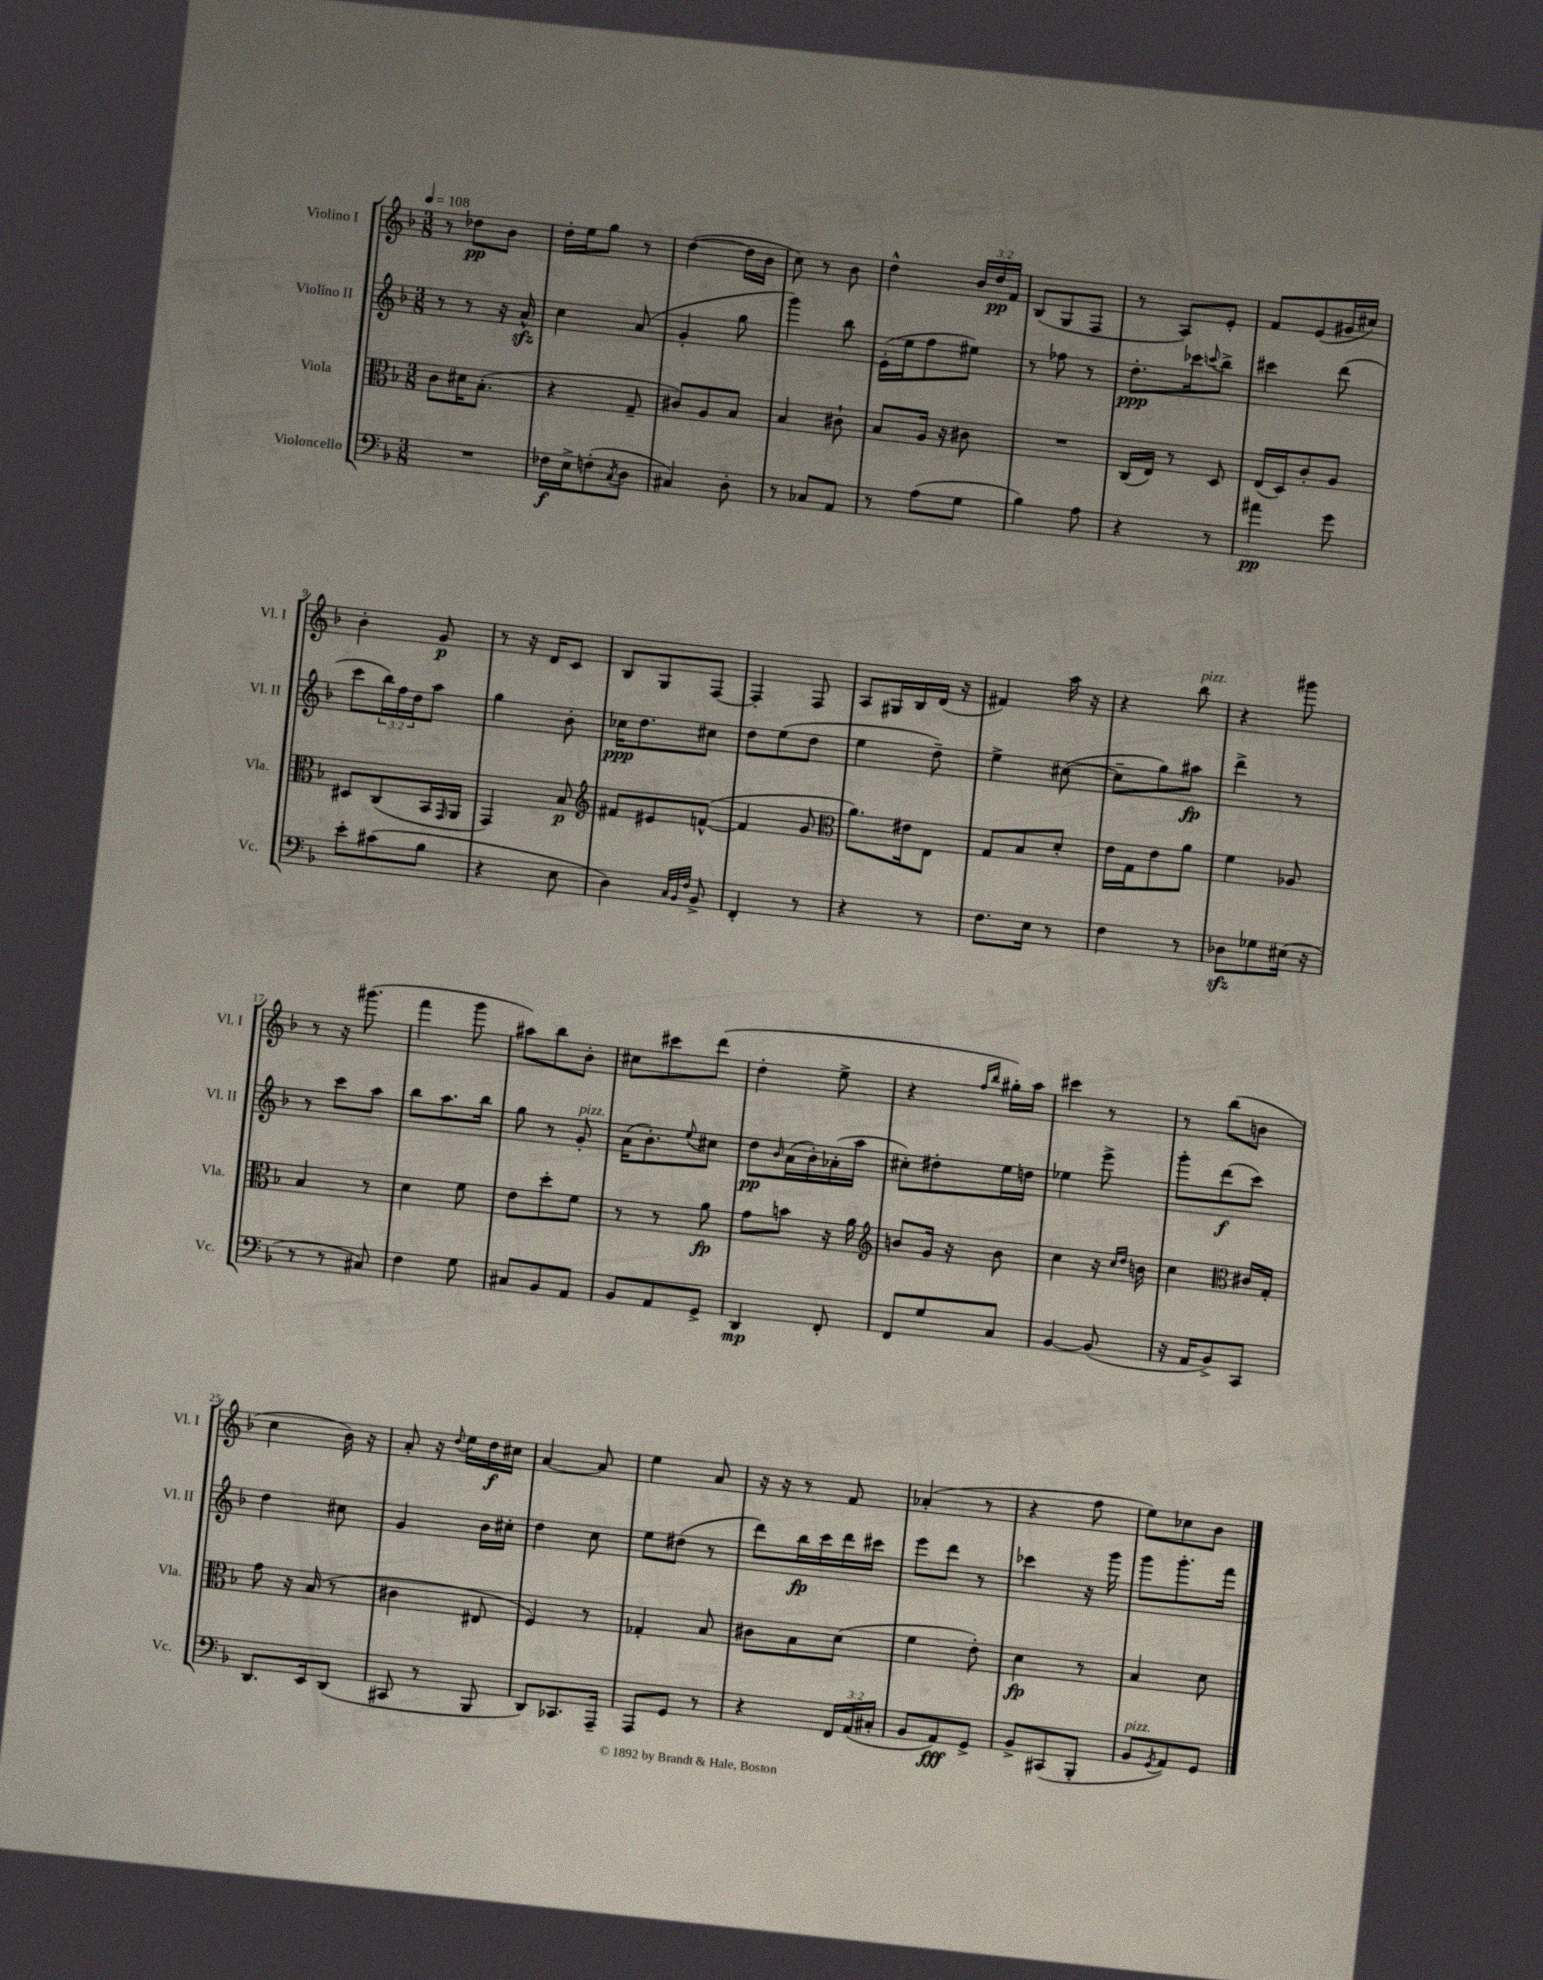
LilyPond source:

<<
\new StaffGroup <<
\new Staff = "s0" \with { instrumentName = "Violino I" shortInstrumentName = "Vl. I" } {
    \clef treble \key f \major \numericTimeSignature \time 3/8 \override Staff.TupletNumber.text = #tuplet-number::calc-fraction-text \tempo 4 = 108
    r8 des''8\pp bes'8 |
    d''16-. e''16 g''8 r8 |
    d''4~( d''16 bes'16 |
    c''8) r8 bes'8 |
    d''4-^ \tuplet 3/2 { bes'16 d''16\pp f'16 } |
    bes8( g8 f8 |
    r8 a8) e'8-. |
    f'8 e'8( gis'16 cis''16) |
    bes'4-. g'8\p |
    r8 r16 d'16 c'8 |
    bes8 g8 f8~ |
    f4-. f8 |
    a8 gis16 bes16 d'16( r16 |
    fis'4) a''16 r16 |
    r4 bes''8^\markup { \italic "pizz." } |
    r4 gis'''8 |
    r8 r16 gis'''8.( |
    f'''4 g'''8 |
    ais''8) bes''8 bes'8-. |
    cis''8 cis'''8 d'''8( |
    d''4-. e''8-> |
    r4 \grace { f''16 bes''16 } gis''16-.) a''16 |
    cis'''4 r8 |
    r8 bes''8( b'8 |
    c''4 bes'16) r16 |
    a'8-. r16 \appoggiatura { d''8 } e''16 d''16\f cis''16 |
    a'4~ a'8 |
    e''4 a'8 |
    r16 r16 r8 f'8 |
    aes'4-.( r8 |
    r4 f''8 |
    e''8) ces''8 bes'8 \bar "|." |
}
\new Staff = "s1" \with { instrumentName = "Violino II" shortInstrumentName = "Vl. II" } {
    \clef treble \key f \major \numericTimeSignature \time 3/8 \override Staff.TupletNumber.text = #tuplet-number::calc-fraction-text
    r8 r8 r16 a'16-^\sfz |
    c''4 a'8( |
    g'4-. g''8 |
    g'''4) bes''8 |
    e'16-.( e''16 f''8 eis''8) |
    r8 fes''8 r8 |
    d''8.-.\ppp ces'''16 \appoggiatura { c'''8 } bes''8-> |
    cis'''4 d'''8( |
    c'''8 \tuplet 3/2 { bes''16) f''16 d''16 } a''8 |
    g''4 bes'8-. |
    ces''16\ppp d''8. cis''8 |
    d''8 e''8( d''8 |
    e''4 d''8--) |
    e''4-> cis''8~( |
    cis''8-- g''8) ais''8\fp |
    d'''4-> r8 |
    r8 c'''8 a''8 |
    bes''8 a''8. bes''16 |
    g''8 r8 g'8-.^\markup { \italic "pizz." } |
    a'16( bes'8.-.) \appoggiatura { e''8 } cis''8 |
    d''8\pp \grace { bes'16 } a'16( bes'16-.) aes'16-.( a''16 |
    cis''8-.) dis''8-. e''16 d''16 |
    ees''4 e'''8-> |
    g'''8-. d'''8\f( c'''8) |
    d''4 cis''8 |
    g'4 bes'16 cis''16-. |
    d''4 c''8 |
    e''8 dis''8( r8 |
    d'''8) bes''16\fp c'''16 d'''16 cis'''16 |
    e'''8 d'''8 r8 |
    ces'''4 r16 g'''16 |
    g'''8 g'''8.-. f'''16 \bar "|." |
}
\new Staff = "s2" \with { instrumentName = "Viola" shortInstrumentName = "Vla." } {
    \clef alto \key f \major \numericTimeSignature \time 3/8
    c'8 dis'16 bes8.-.( |
    r4 g8-- |
    cis'8) a8 bes8 |
    bes4 cis'8-! |
    bes8 a16 r16 cis'8 |
    R4. |
    c16( e16) r8 d8 |
    e16( d16) c'8-. a8 |
    dis8 c8( bes,16 \grace { g,16 } a,16 |
    g,4) bes8\p |
    \clef treble fis'8 eis'8 f'8~-^( |
    f'4 g'8 |
    \clef alto a'8.) eis'16 e8 |
    g8 bes8 d'8-. |
    e'16 g16 e'8 a'8 |
    f'4 aes8 |
    bes4 r8 |
    d'4 f'8 |
    e'8 d''8-. f'8 |
    r8 r8 a'8\fp |
    g'8 b'8 r16 a'16 |
    \clef treble b'8 g'16 r16 b'8 |
    c''4 r16 \grace { c''16 d''16 } b'16 |
    c''4 \clef alto cis'16 g16-. |
    g'8 r16 bes16( r8 |
    cis'4 eis8 |
    f4) r8 |
    ges4-. bes8 |
    cis'8 bes8 d'8( |
    f'4 e'8-.) |
    d'4\fp r8 |
    bes4 d'8 \bar "|." |
}
\new Staff = "s3" \with { instrumentName = "Violoncello" shortInstrumentName = "Vc." } {
    \clef bass \key f \major \numericTimeSignature \time 3/8 \override Staff.TupletNumber.text = #tuplet-number::calc-fraction-text
    R4. |
    fes16\f e16-> f8-.( \acciaccatura { c8 } d8 |
    cis4) d8-. |
    r8 ces8 a,8 |
    r8 a8( g8 |
    bes4) a8 |
    r4 r8 |
    ais'4\pp g'8 |
    e'8-. cis'8( bes8 |
    r4 e8 |
    d4) \grace { c32 bes,32 f32 } bes,8-> |
    f,4-. r8 |
    r4 r8 |
    f8. e16 r8 |
    f4 r8 |
    des8\sfz ges8 eis16( r16 |
    r8 r8 cis8) |
    f4 g8 |
    cis8 bes,8 a,8 |
    bes,8 a,8 g,8-> |
    d,4\mp f,8-. |
    f,8 g8 c8 |
    bes,4~ bes,8( |
    r16 a,16 bes,8->) c,8 |
    d,8. e,16 d,8( |
    cis,8 r8 bes,,8 |
    d,8) ces,8. a,,16-- |
    a,,8 g,8 r8 |
    r4 \tuplet 3/2 { f,16 a,16( cis16-. } |
    bes,8 a,8\fff) g,8-> |
    bes,8-> cis,8( bes,,8-. |
    bes,8^\markup { \italic "pizz." } \acciaccatura { g,8 } a,8) g,8 \bar "|." |
}
>>
>>
